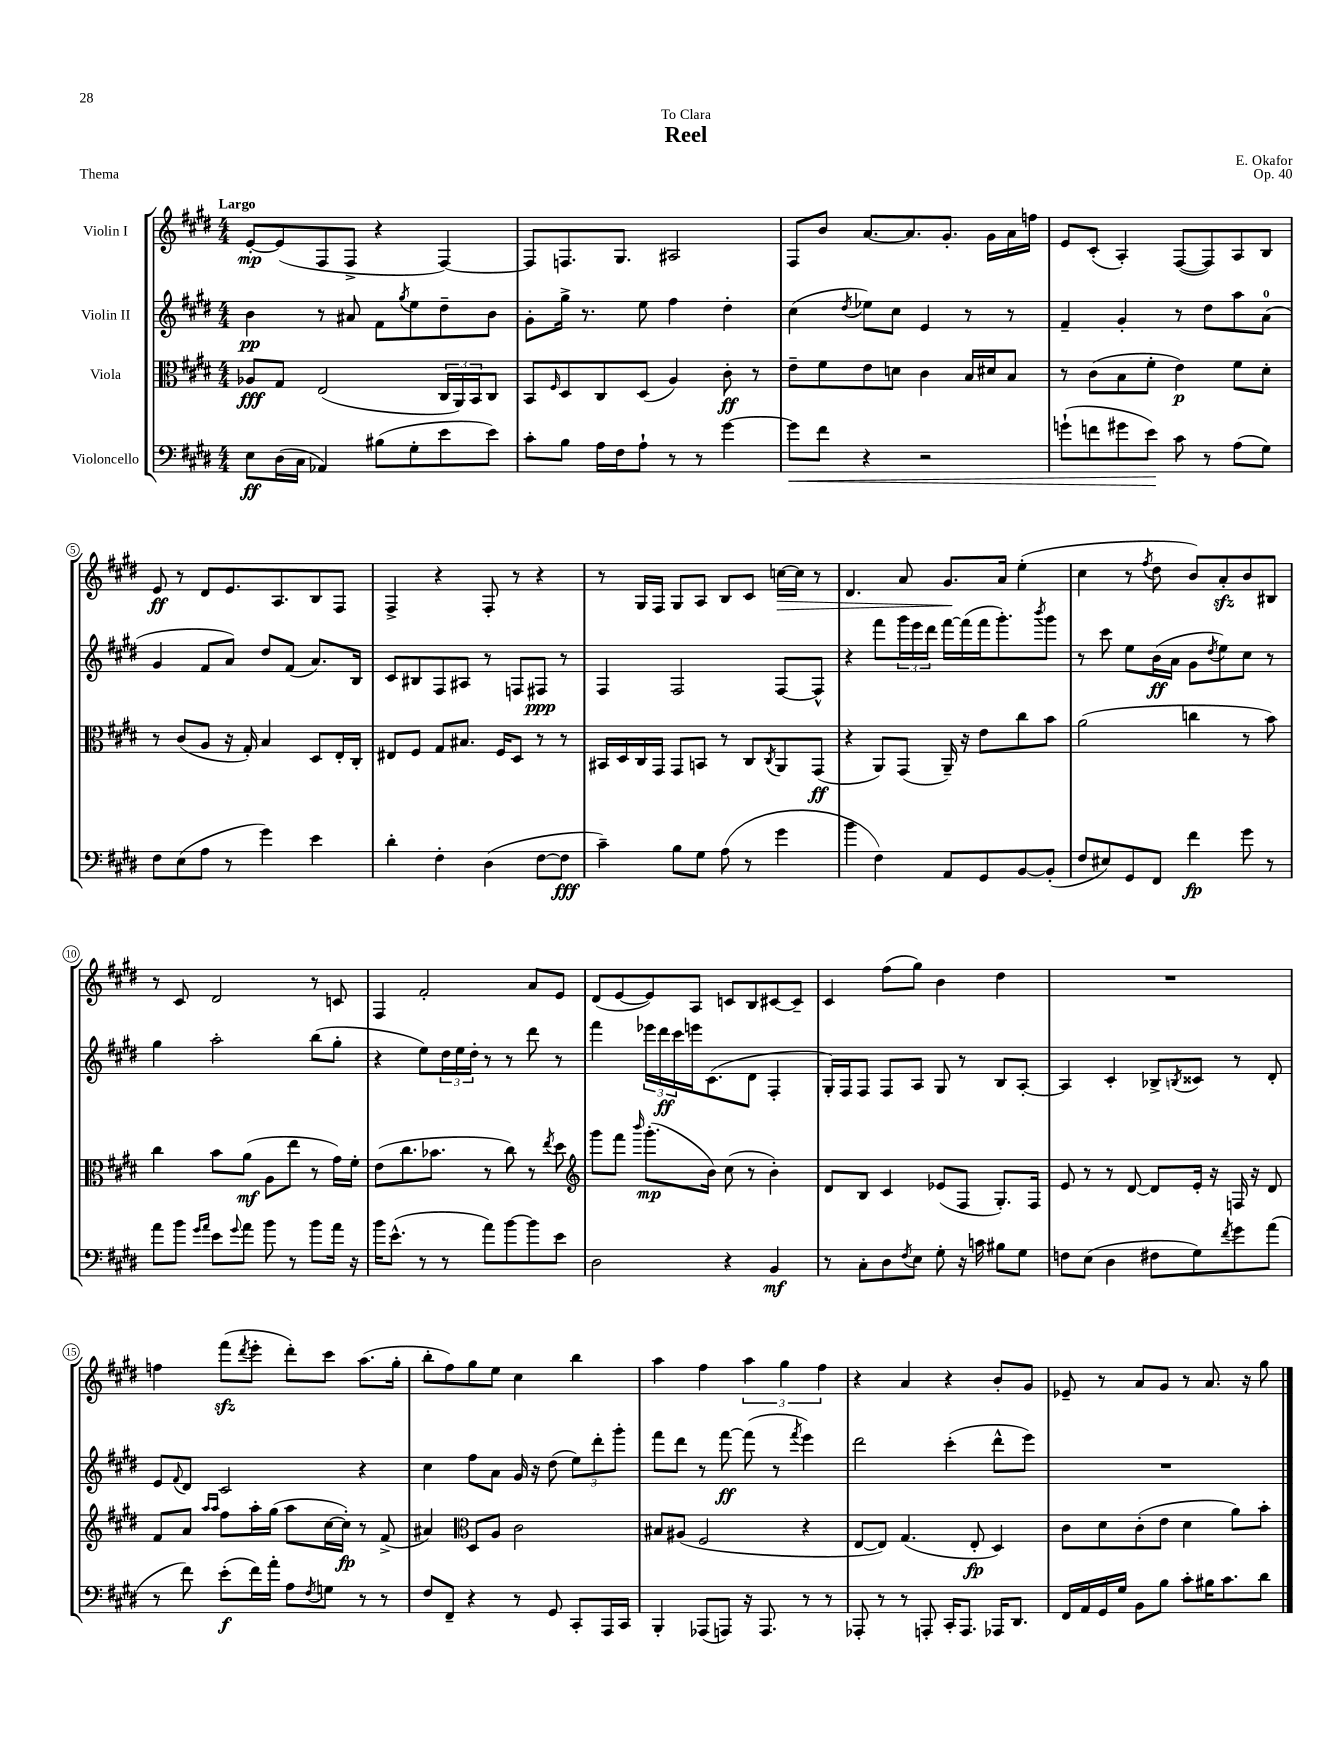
\header { title = "Reel" composer = "E. Okafor" dedication = "To Clara" opus = "Op. 40" piece = "Thema" }
<<
\new StaffGroup <<
\new Staff = "s0" \with { instrumentName = "Violin I" } {
    \clef treble \key e \major \numericTimeSignature \time 4/4 \tempo "Largo"
    e'8~-.\mp e'8( fis8 fis8-> r4 fis4~) |
    fis8 f8. gis8. ais2 |
    fis8 b'8 a'8.~ a'8. gis'8.-. gis'16 a'16 f''16 |
    e'8 cis'8-.( a4-.) fis8~( fis8) a8 b8 |
    e'8\ff r8 dis'8 e'8. a8. b8 fis8 |
    fis4-> r4 fis8-. r8 r4 |
    r8 gis16 fis16 gis8 a8 b8 cis'8 c''16~\> c''16 r8 |
    dis'4. a'8 gis'8.\! a'16 e''4-.( |
    cis''4 r8 \acciaccatura { fis''8 } dis''8 b'8) a'8-.\sfz b'8 bis8 |
    r8 cis'8 dis'2 r8 c'8 |
    fis4 fis'2-. a'8 e'8 |
    dis'8( e'8~ e'8) a8 c'8 b8 cis'8~ cis'8-- |
    cis'4 fis''8( gis''8) b'4 dis''4 |
    R1 |
    f''4 fis'''8\sfz( \acciaccatura { dis'''8 } e'''8-. dis'''8-.) cis'''8 a''8.( gis''16-. |
    b''8-. fis''8) gis''8 e''8 cis''4 b''4 |
    a''4 fis''4 \tuplet 3/2 { a''4 gis''4 fis''4 } |
    r4 a'4 r4 b'8-. gis'8 |
    ees'8-- r8 a'8 gis'8 r8 a'8. r16 gis''8 \bar "|." |
}
\new Staff = "s1" \with { instrumentName = "Violin II" } {
    \clef treble \key e \major \numericTimeSignature \time 4/4
    b'4\pp r8 ais'8 fis'8 \acciaccatura { gis''8 } e''8 dis''8-- b'8 |
    gis'8-. gis''16-> r8. e''8 fis''4 dis''4-. |
    cis''4( \acciaccatura { dis''8 } ees''8) cis''8 e'4 r8 r8 |
    fis'4-- gis'4-. r8 dis''8 a''8 a'8-0( |
    gis'4 fis'8 a'8) dis''8 fis'8( a'8.) b16 |
    cis'8 bis8 fis8 ais8 r8 f8 fis8\ppp r8 |
    fis4 fis2 fis8~ fis8-^ |
    r4 fis'''8 \tuplet 3/2 { gis'''16 e'''16 dis'''16 } fis'''16~ fis'''16( fis'''16 gis'''8.-.) \acciaccatura { b'''8 } gis'''8 |
    r8 cis'''8 e''8 b'16\ff( a'16 gis'8 \acciaccatura { dis''8 } e''8) cis''8 r8 |
    gis''4 a''2-. b''8( gis''8-. |
    r4 e''8) \tuplet 3/2 { dis''16 e''16 dis''16-. } r8 r8 dis'''8 r8 |
    fis'''4 \tuplet 3/2 { ees'''16 dis'''16\ff cis'''16 } e'''16 cis'8.( dis'8 fis4-. |
    gis16-.) fis16 fis8 fis8 a8 gis8 r8 b8 a8~-. |
    a4 cis'4-. bes8-> \acciaccatura { b8 } cisis'8 r8 dis'8-. |
    e'8 \appoggiatura { fis'8 } dis'8 cis'2 r4 |
    cis''4 fis''8 a'8 gis'16 r16 dis''8( \tuplet 3/2 { e''8) dis'''8-. gis'''8-. } |
    fis'''8 dis'''8 r8 fis'''8~\ff fis'''8( r8 \acciaccatura { fis'''8 } e'''4) |
    dis'''2 cis'''4-.( dis'''8-^ e'''8) |
    R1 \bar "|." |
}
\new Staff = "s2" \with { instrumentName = "Viola" } {
    \clef alto \key e \major \numericTimeSignature \time 4/4
    aes8\fff gis8 e2( \tuplet 3/2 { cis16 a,16) b,16 } cis8 |
    b,8 \grace { fis16 } dis8 cis8 dis8( a4) cis'8-.\ff r8 |
    e'8-- fis'8 e'8 d'8 cis'4 b16 dis'16 b8 |
    r8 cis'8( b8 fis'8-. e'4\p) fis'8 dis'8-. |
    r8 cis'8( a8 r16 gis16-.) b4 dis8 e16-. cis16-. |
    eis8 fis8 gis8 bis8. fis16 dis8 r8 r8 |
    bis,16 dis16 cis16 gis,16 gis,8 b,8 r8 cis8 \acciaccatura { cis8 } a,8 gis,8\ff( |
    r4 a,8) gis,8( a,16--) r16 e'8 cis''8 b'8 |
    a'2( c''4 r8 b'8) |
    cis''4 b'8 a'8\mf( a8 e''8 r8 gis'16) fis'16-. |
    e'8( cis''8. bes'8. r8 cis''8) r8 \acciaccatura { e''8 } dis''8 |
    \clef treble gis'''8 fis'''8 \grace { b'''16 } gis'''8.-.\mp( b'16) cis''8( r8 b'4-.) |
    dis'8 b8 cis'4 ees'8( fis8 gis8.-.) fis16 |
    e'8 r8 r8 dis'8~ dis'8 e'16-. r16 f16 r16 dis'8 |
    fis'8 a'8 \grace { a''16 a''16 } fis''8 a''16-. gis''16( a''8 cis''16~ cis''16-.\fp) r8 fis'8->( |
    ais'4) \clef alto dis8 a8 cis'2 |
    bis8 ais8( fis2 r4 |
    e8~ e8) gis4.( e8-.\fp dis4) |
    cis'8 dis'8 cis'8-.( e'8 dis'4 a'8) b'8-. \bar "|." |
}
\new Staff = "s3" \with { instrumentName = "Violoncello" } {
    \clef bass \key e \major \numericTimeSignature \time 4/4
    e8\ff dis16( cis16 aes,4) bis8( gis8-. e'8 e'8) |
    cis'8-. b8 a16 fis16 a8-! r8 r8 gis'4~ |
    gis'8\< fis'8 r4 r2 |
    g'8-!( f'8 gis'8 e'8\!) cis'8 r8 a8( gis8) |
    fis8 e8( a8 r8 gis'4) e'4 |
    dis'4-. fis4-. dis4( fis8~ fis8\fff |
    cis'4--) b8 gis8 a8( r8 gis'4 |
    b'4 fis4) a,8 gis,8 b,8~ b,8-.( |
    fis8 eis8) gis,8 fis,8 fis'4\fp gis'8 r8 |
    a'8 b'8 \grace { gis'16 a'16 } e'8 \appoggiatura { gis'8 } a'8 b'8 r8 b'8 a'16 r16 |
    b'16 e'8.-^( r8 r8 a'8) b'8~ b'8 e'8 |
    dis2 r4 b,4\mf |
    r8 cis8-. dis8 \acciaccatura { fis8 } e8 gis8-. r16 c'16 bis8 gis8 |
    f8 e8( dis4 fis8 gis8) \acciaccatura { fis'8 } gis'8 a'8( |
    r8 fis'8) e'8-.\f( fis'16) a'16-. a8 \acciaccatura { fis8 } g8 r8 r8 |
    fis8 fis,8-- r4 r8 gis,8 cis,8-. a,,16 cis,16 |
    b,,4-. aes,,8( a,,8) r16 a,,8. r8 r8 |
    aes,,8-. r8 r8 a,,8-. cis,16-. a,,8. aes,,16 dis,8. |
    fis,16 a,16 gis,16 gis16 b,8 b8 cis'8-. bis16 cis'8. dis'8 \bar "|." |
}
>>
>>
\layout { \context { \Score \override BarNumber.stencil = #(make-stencil-circler 0.1 0.3 ly:text-interface::print) } }
